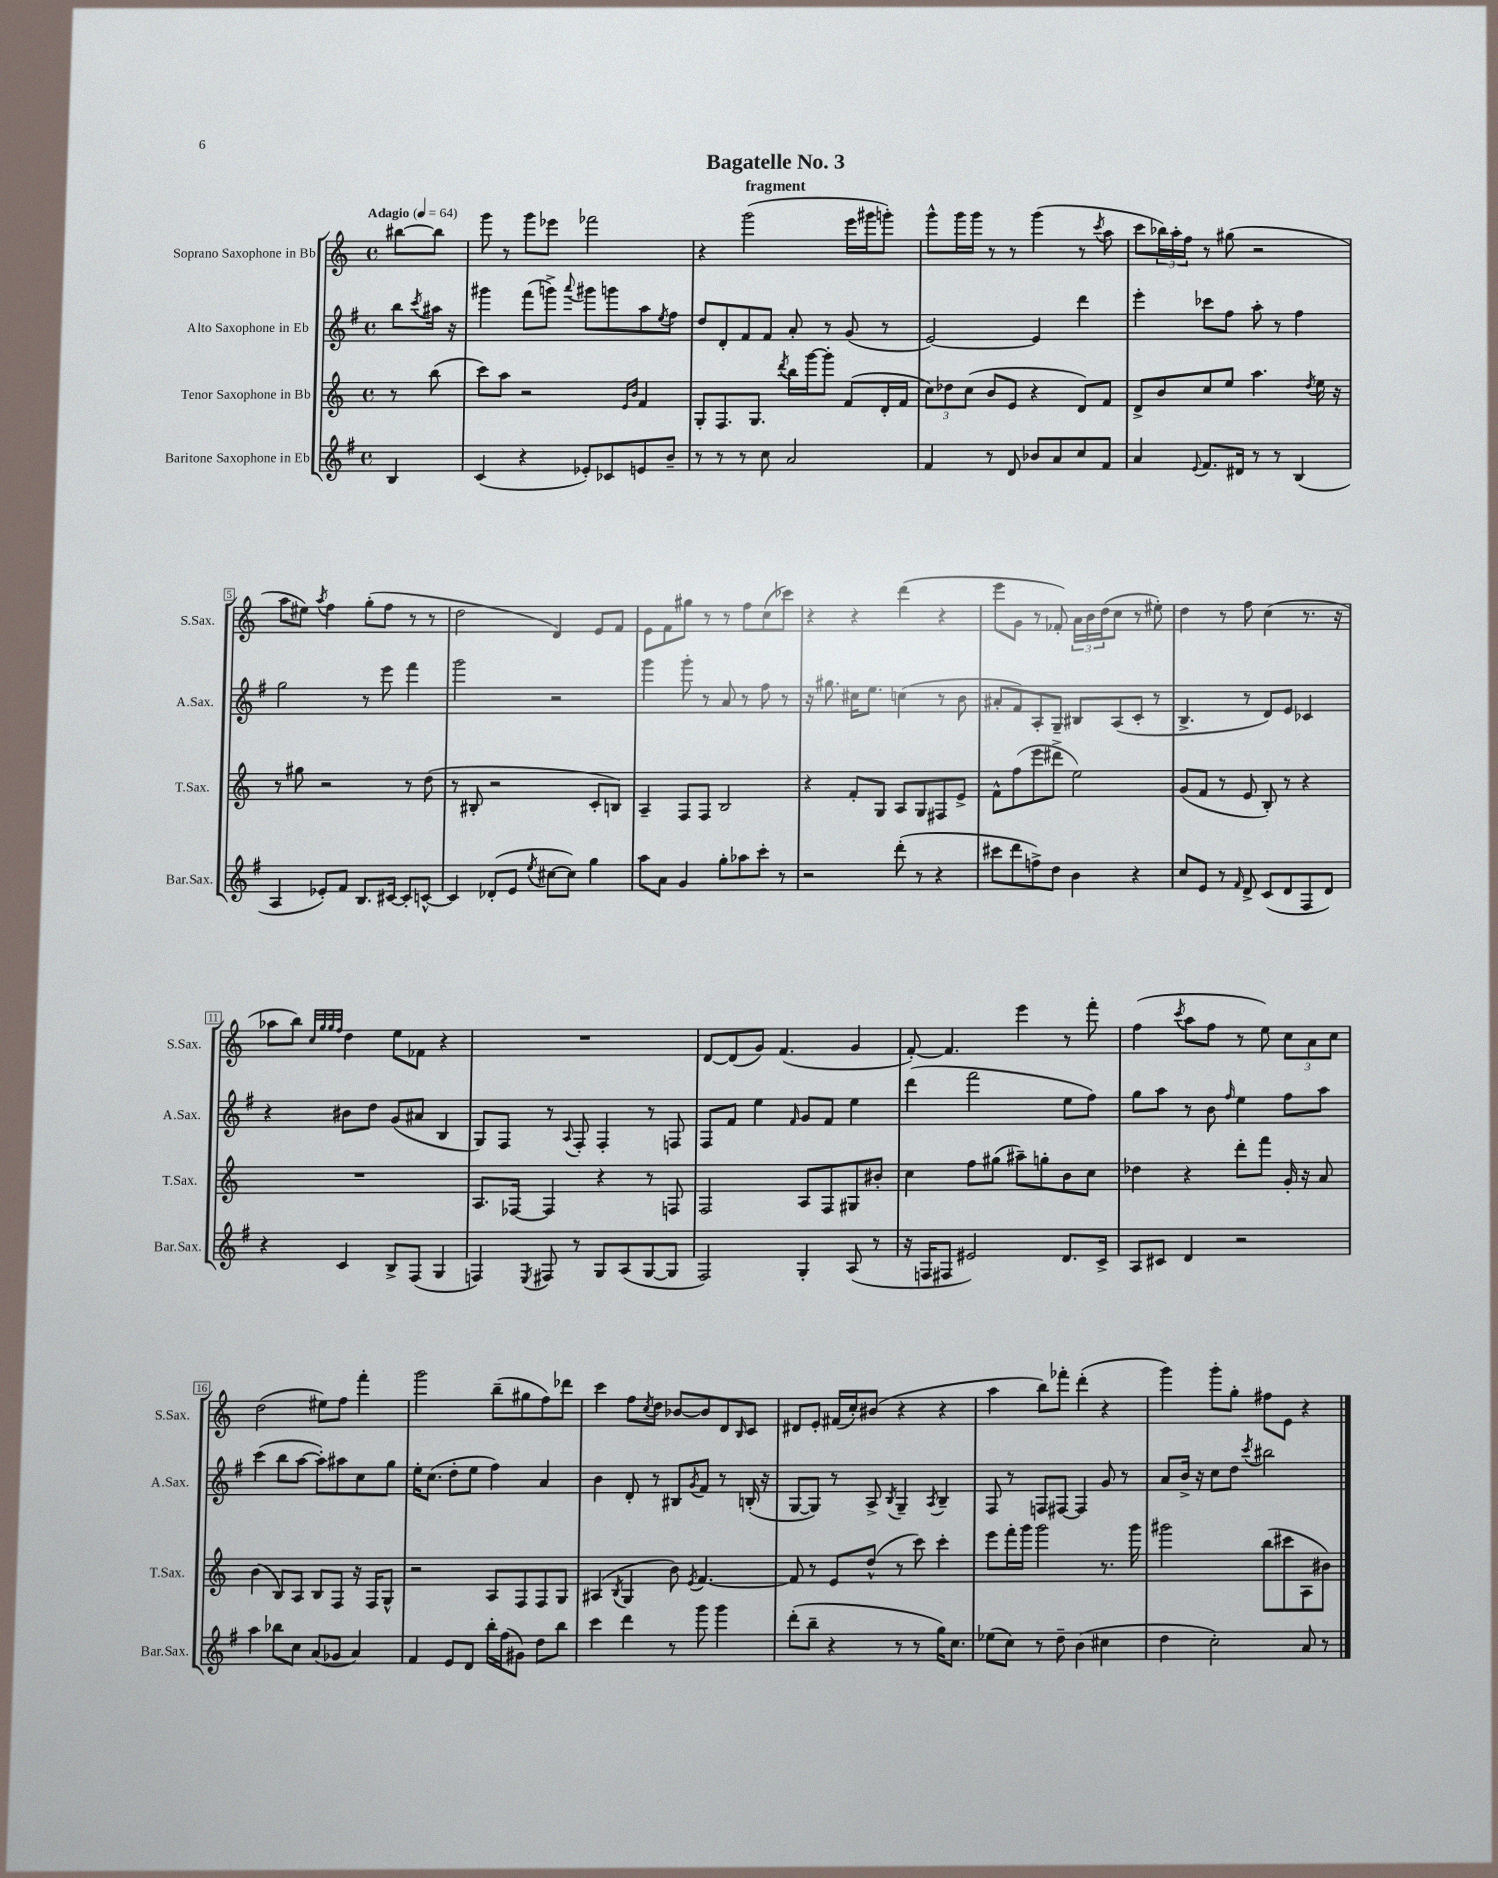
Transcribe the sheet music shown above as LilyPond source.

\header { title = "Bagatelle No. 3" subtitle = "fragment" }
<<
\new StaffGroup <<
\new Staff = "s0" \with { instrumentName = "Soprano Saxophone in Bb" shortInstrumentName = "S.Sax." } {
    \clef treble \key c \major \defaultTimeSignature \time 4/4 \partial 4 \tempo "Adagio" 4 = 64
    bis''8~ bis''8 |
    g'''8 r8 g'''8 ees'''8 fes'''2 |
    r4 g'''2( e'''16 gis'''16 g'''8-.) |
    g'''8-^ g'''16 g'''16 r8 r8 g'''4( r8 \acciaccatura { c'''8 } a''8 |
    c'''8 \tuplet 3/2 { bes''16) a''16-. f''16 } r8 gis''8( r2 |
    a''8 eis''8) \acciaccatura { a''8 } f''4 g''8-.( f''8 r8 r8 |
    d''2 d'4) e'8 f'8 |
    e'8 f'8 gis''8 r8 r8 f''8 c''8( ces'''8) |
    r4 r4 d'''4( r4 |
    e'''8 g'8 r8 fes'8-.) \tuplet 3/2 { a'16 b'16 d''16( } c''8 r8 eis''8-.) |
    d''4 r8 f''8 c''4( r8. r16 |
    aes''8 b''8) \grace { c''32 g''32 g''32 f''32 } d''4 e''8 fes'8 r4 |
    R1 |
    d'8~ d'8( g'8) f'4.( g'4 |
    f'8~-.) f'4. e'''4 r8 f'''8-. |
    f''4( \acciaccatura { c'''8 } a''8 f''8 r8 e''8) \tuplet 3/2 { c''8 a'8 c''8 } |
    d''2( eis''8) f''8 f'''4-. |
    g'''2 b''8--( gis''8 f''8) des'''8 |
    c'''4 f''8 \acciaccatura { c''8 } d''8 bes'8~ bes'8 d'8 \grace { b16 } c'8 |
    dis'8 e'8-. fis'16( c''16-.) bis'8( r4 r4 |
    a''4 b''8) fes'''8-. d'''4-.( r4 |
    g'''4) g'''8-. g''8-. fis''8 e'8 r4 \bar "|." |
}
\new Staff = "s1" \with { instrumentName = "Alto Saxophone in Eb" shortInstrumentName = "A.Sax." } {
    \clef treble \key g \major \defaultTimeSignature \time 4/4 \partial 4
    b''8 \acciaccatura { c'''8 } ais''16 r16 |
    gis'''4 fis'''8( g'''8->) \appoggiatura { a'''8 } gis'''8 g'''8 a''8 \acciaccatura { e''8 } fis''8 |
    d''8 d'8-. fis'8 fis'8 a'8-. r8 g'8( r8 |
    e'2~) e'4 d'''4 |
    e'''4-. ces'''8 fis''8 a''8-. r8 fis''4 |
    g''2 r8 e'''8 fis'''4 |
    g'''2 r2 |
    g'''4 g'''8-. r8 a'8 r8 fis''8 r8 |
    r16 gis''8. cis''16 e''8. c''4( r8 b'8 |
    ais'8-. fis'8) a8-. g8-- bis8 a8( c'8-. r8 |
    b4.-> r8 d'8) e'8 ces'4 |
    r4 bis'8 d''8 g'8( ais'8 b4 |
    g8) fis8 r8 \appoggiatura { a8 } fis8-. fis4-. r8 f8 |
    fis8 fis'8 e''4 \grace { fis'16 } g'8 fis'8 e''4 |
    d'''4( fis'''2 e''8 fis''8) |
    g''8 a''8 r8 b'8 \grace { fis''16 } e''4 fis''8 a''8 |
    c'''4( b''8 a''8~ a''8-.) ais''8 c''8 g''8 |
    e''16-. c''8.( d''8-. e''8 fis''4) a'4 |
    b'4 d'8-. r8 bis8 \acciaccatura { g'8 } fis'8 r8 b16-.( r16 |
    g8~ g8) r8 a8-> \acciaccatura { b8 } g4-- \acciaccatura { a8 } b4-- |
    fis8 r8 f8 fis8~ fis4 g'8 r8 |
    a'8 b'16-> r16 c''8 d''8 \acciaccatura { c'''8 } bis''2 \bar "|." |
}
\new Staff = "s2" \with { instrumentName = "Tenor Saxophone in Bb" shortInstrumentName = "T.Sax." } {
    \clef treble \key c \major \defaultTimeSignature \time 4/4 \partial 4
    r8 b''8( |
    c'''8) a''8 r2 \grace { e'16 b'16 } f'4 |
    g8-. f8. g8. \acciaccatura { d'''8 } b''16 g'''16~ g'''8-. f'8( d'16-. f'16 |
    \tuplet 3/2 { c''8) des''8 c''8( } b'8 e'8 r4 d'8) f'8 |
    d'8-> b'8 c''8 e''8 a''4. \acciaccatura { d''8 } e''16 r16 |
    r8 gis''8 r2 r8 d''8( |
    r8 bis8-. r2 c'8-. b8) |
    a4-- f8 f8 b2 |
    r4 f'8-. g8 a8 g8 fis8 e'8-> |
    f'8-^ f''8( e'''8 dis'''8-> e''2) |
    g'8( f'8 r8 e'8 b8-.) r8 r4 |
    R1 |
    a8. fes16~ fes4 r4 r8 f8 |
    f2 a8 f8 gis8 bis'8-. |
    c''4 f''8 gis''8( ais''8--) g''8-. b'8 c''8 |
    des''4 r4 d'''8-. f'''8 g'16-. r16 a'8 |
    b'4( b8) a8 b8 f8 r16 f16 g8-^ |
    r2 a8 f8 f8 g8 |
    ais4( \acciaccatura { b8 } g4 b'8) \acciaccatura { e'8 } f'4.~ |
    f'8 r8 e'8 d''8-^( r8 c'''8) c'''4-. |
    e'''8 f'''16-. g'''16 g'''2 r8. g'''16 |
    gis'''2 b''8( cis'''8 a8 bis'8) \bar "|." |
}
\new Staff = "s3" \with { instrumentName = "Baritone Saxophone in Eb" shortInstrumentName = "Bar.Sax." } {
    \clef treble \key g \major \defaultTimeSignature \time 4/4 \partial 4
    b4 |
    c'4( r4 ees'8-.) ces'8 e'8 b'8-- |
    r8 r8 r8 c''8 a'2 |
    fis'4 r8 d'8 bes'8 a'8 c''8 fis'8 |
    a'4 \appoggiatura { e'8 } fis'8. dis'16 r8 r8 b4( |
    a4 ees'8-.) fis'8 b8. cis'16~ cis'8-. c'8~-^ |
    c'4 des'8-.( e'8 \acciaccatura { e''8 } cis''8~ cis''8) g''4 |
    a''8 a'8 g'4 g''8-. aes''8 c'''8-. r8 |
    r2 d'''8-.( r8 r4 |
    cis'''8 d'''8 f''8->) d''8 b'4 r4 |
    c''8 e'8 r8 \grace { fis'16 } d'8-> c'8( d'8 fis8 d'8) |
    r4 c'4 b8-> fis8( g4 |
    f4) \acciaccatura { e8 } fis8 r8 g8 a8( g8~ g8 |
    fis2) g4-. a8( r8 |
    r16 f16 fis8 eis'2) d'8. c'16-> |
    a8 cis'8 d'4 r2 |
    a''4 bes''8 c''8 a'8( ges'8 a'4) |
    fis'4 e'8 d'8 b''16-. fis''16( gis'8) d''8 b''8 |
    c'''4 d'''4 r8 g'''8 g'''4 |
    d'''8-.( b''8-- r4 r8 r8 g''16) c''8. |
    ees''8( c''8) r8 d''8-- b'4( cis''4 |
    d''4 c''2-.) a'8 r8 \bar "|." |
}
>>
>>
\layout { \context { \Score \override BarNumber.stencil = #(make-stencil-boxer 0.1 0.3 ly:text-interface::print) } }
